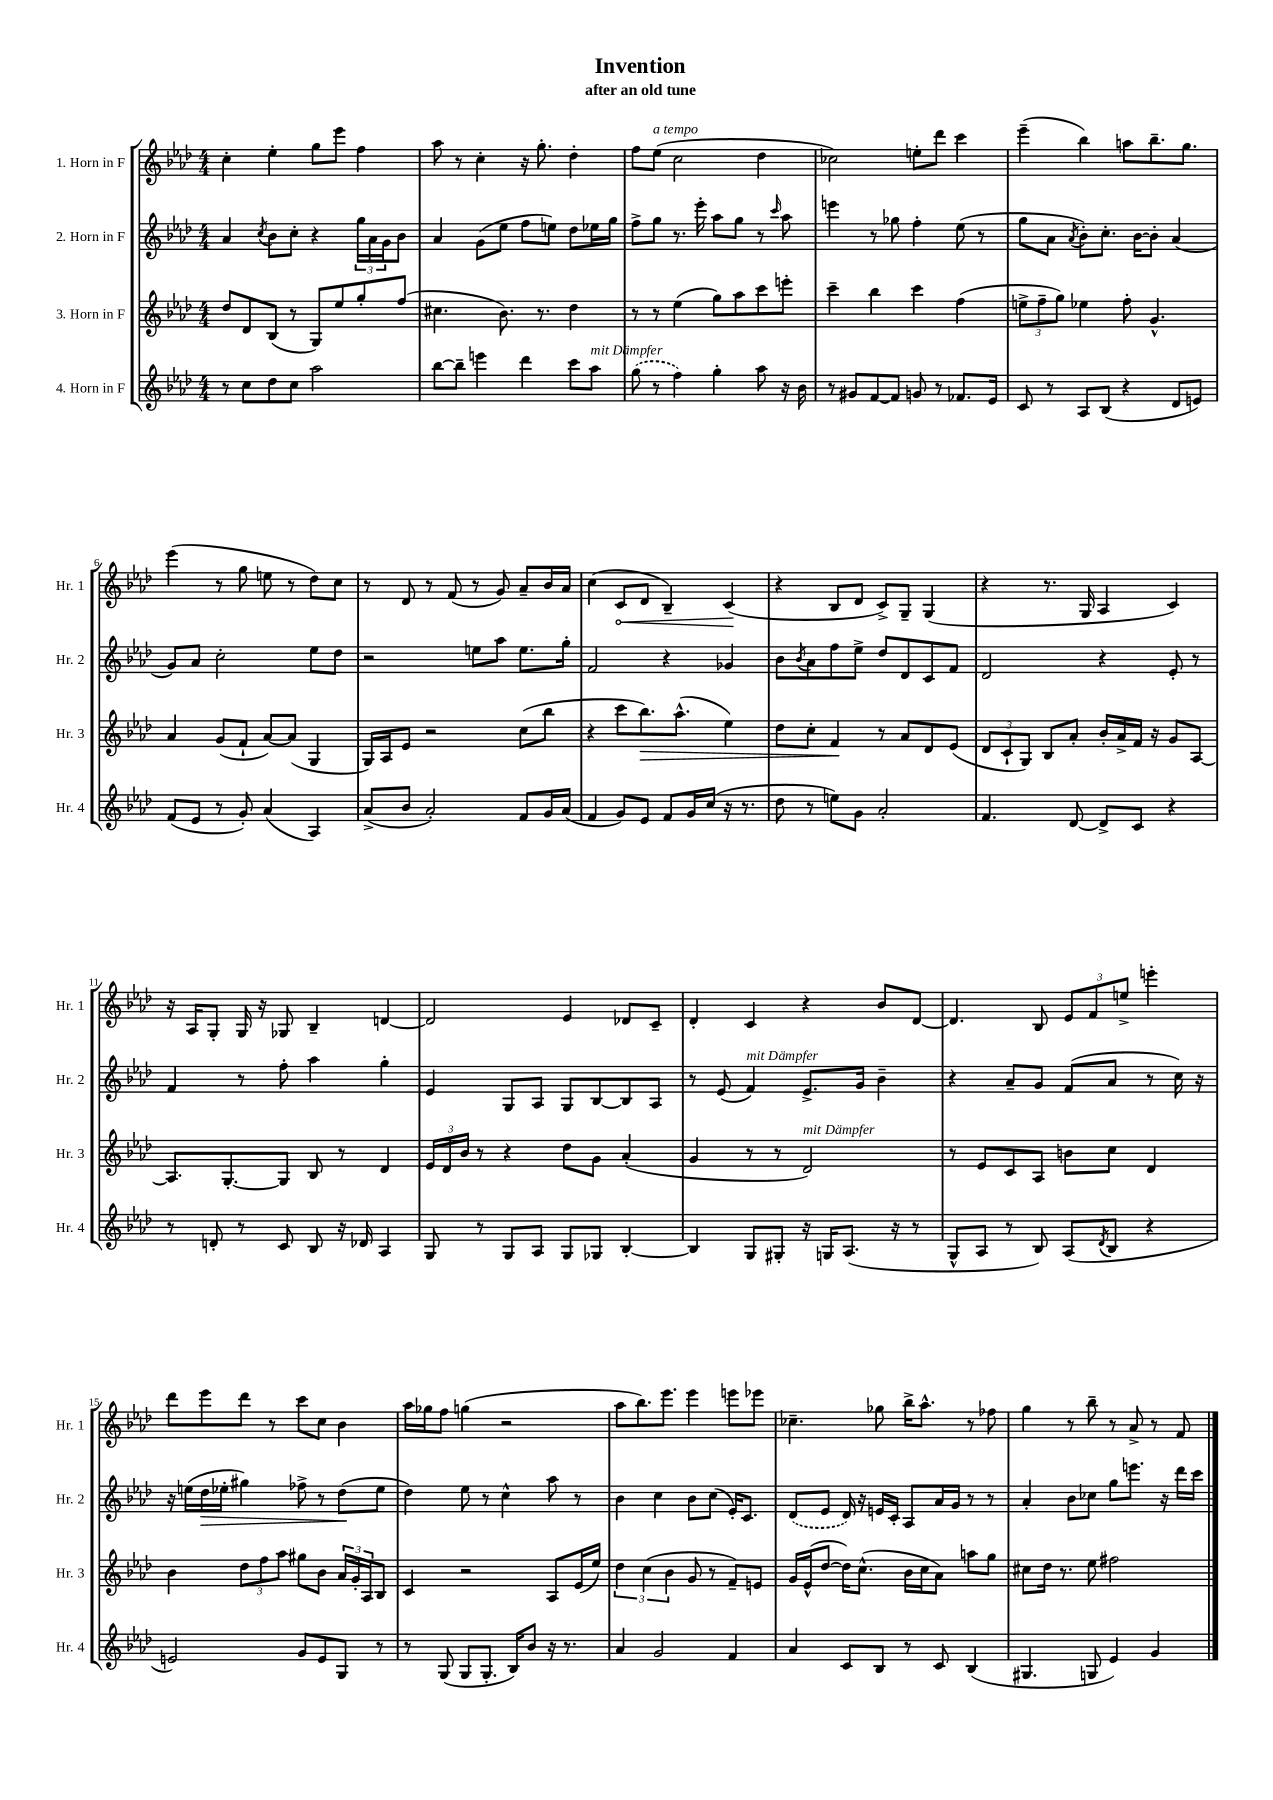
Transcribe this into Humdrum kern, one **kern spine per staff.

**kern	**kern	**dynam	**kern	**dynam	**kern	**dynam
*part4	*part3	*part3	*part2	*part2	*part1	*part1
*staff4	*staff3	*staff3	*staff2	*staff2	*staff1	*staff1
*I"4. Horn in F	*I"3. Horn in F	*	*I"2. Horn in F	*	*I"1. Horn in F	*
*I'Hr. 4	*I'Hr. 3	*	*I'Hr. 2	*	*I'Hr. 1	*
*clefG2	*clefG2	*	*clefG2	*	*clefG2	*
*k[b-e-a-d-]	*k[b-e-a-d-]	*	*k[b-e-a-d-]	*	*k[b-e-a-d-]	*
*M4/4	*M4/4	*	*M4/4	*	*M4/4	*
=1	=1	=1	=1	=1	=1	=1
8r	8dd-/L	.	4a-/	.	4cc'\	.
8cc\L	8d-/	.	.	.	.	.
.	.	.	8qcc/	.	.	.
8dd-\	(8B-/J	.	8b-\L	.	4ee-'\	.
8cc\J	8r	.	8cc'\J	.	.	.
2aa-\	8G/L)	.	4r	.	8gg\L	.
.	8ee-/	.	.	.	8eee-\J	.
.	8gg'/	.	24gg\LL	.	4ff\	.
.	.	.	24a-\	.	.	.
.	.	.	24g\J	.	.	.
.	(8ff/J	.	8b-\J	.	.	.
=2	=2	=2	=2	=2	=2	=2
[8bb-\L	4.cc#X\	.	4a-/	.	8aa-\	.
8bb-~\J]	.	.	.	.	8r	.
4eeen\	.	.	(8g\L	.	4cc'\	.
.	8.b-\)	.	8ee-\J	.	.	.
4ddd-\	.	.	8ff\L	.	16r	.
.	8.r	.	.	.	8.gg'\	.
.	.	.	8een\J)	.	.	.
8ccc\L	4dd-\	.	8dd-\L	.	4dd-'\	.
!LO:TX:a:i:t=mit Dämpfer	!	!	!	!	!	!
8aa-\J	.	.	16ee-X\L	.	.	.
.	.	.	16gg\JJ	.	.	.
=3	=3	=3	=3	=3	=3	=3
(8gg\	8r	.	8ff^\L	.	8ff\L	.
!	!	!	!	!	!LO:TX:a:i:t=a tempo	!
8r	8r	.	8gg\J	.	(8ee-\J	.
4ff\)	(4ee-\	.	8.r	.	2cc\	.
.	.	.	16eee-'\	.	.	.
4gg'\	8gg\L)	.	8aa-\L	.	.	.
.	8aa-\	.	8gg\J	.	.	.
8aa-\	8ccc\	.	8r	.	4dd-\	.
.	.	.	16qqccc/	.	.	.
16r	8eeen'\J	.	8aa-\	.	.	.
16b-\	.	.	.	.	.	.
=4	=4	=4	=4	=4	=4	=4
8r	4ccc~\	.	4eeen\	.	2cc-X\)	.
8g#X/L	.	.	.	.	.	.
[8f/	4bb-\	.	8r	.	.	.
8f/J]	.	.	8gg-X\	.	.	.
8gn/	4ccc\	.	4ff'\	.	8een'\L	.
8r	.	.	.	.	8ddd-\J	.
8.f-X/L	(4ff\	.	(8ee-\	.	4ccc\	.
.	.	.	8r	.	.	.
16e-/Jk	.	.	.	.	.	.
=5	=5	=5	=5	=5	=5	=5
8c/	12een^\L	.	8gg\L	.	(4eee-~\	.
.	12ff~\	.	.	.	.	.
8r	.	.	8a-\J	.	.	.
.	12gg\J)	.	.	.	.	.
.	.	.	8qa-/	.	.	.
8A-/L	4ee-X\	.	8b-'\L)	.	4bb-\)	.
(8B-/J	.	.	8.cc'\J	.	.	.
4r	8ff'\	.	.	.	8aan\L	.
.	.	.	[16b-\KL	.	.	.
.	4.g^^/	.	8b-'\J]	.	8.bb-~\	.
8d-/L	.	.	(4a-/	.	.	.
.	.	.	.	.	8.gg\J	.
8en/J)	.	.	.	.	.	.
!!LO:LB:g=z
=6	=6	=6	=6	=6	=6	=6
(8f/L	4a-/	.	8g/L)	.	(4eee-\	.
8e-/J	.	.	8a-/J	.	.	.
8r	(8g/L	.	2cc'\	.	8r	.
8g'/)	8f`/J	.	.	.	8gg\	.
(4a-/	[8a-/L)	.	.	.	8een\	.
.	(8a-/J]	.	.	.	8r	.
4A-/)	4G/	.	8ee-\L	.	8dd-\L)	.
.	.	.	8dd-\J	.	8cc\J	.
=7	=7	=7	=7	=7	=7	=7
(8a-^/L	16G/LL)	.	2r	.	8r	.
.	16A-/J	.	.	.	.	.
8b-/J	8e-/J	.	.	.	8d-/	.
2a-'/)	2r	.	.	.	8r	.
.	.	.	.	.	(8f/	.
.	.	.	8een\L	.	8r	.
.	.	.	8aa-\J	.	8g/)	.
8f/L	(8cc\L	.	8.ee\L	.	8a-~/L	.
16g/L	8bb-\J	.	.	.	16b-/L	.
(16a-/JJ	.	.	16gg'\Jk	.	16a-/JJ	.
=8	=8	=8	=8	=8	=8	=8
4f/	4r	.	2f/	.	(4cc\	.
!	!	!	!	!	!	!LO:HP:b
8g/L)	8ccc\L	.	.	.	8c/L	<
!	!	!LO:HP:b	!	!	!	!
8e-/J	8.bb-\)	>	.	.	8d-/J	.
8f/L	.	.	4r	.	4B-~/)	.
.	(8.aa-^^\J	.	.	.	.	.
16g/L	.	.	.	.	.	.
(16cc/JJ	.	.	.	.	.	.
16r	4ee-\)	.	4g-X/	.	(4c/	.
8.r	.	.	.	.	.	.
.	.	.	.	.	.	[
=9	=9	=9	=9	=9	=9	=9
8dd-\	8dd-\L	.	8b-\L	.	4r	.
.	.	.	8qb-/	.	.	.
8r	8cc'\J	.	8a-\	.	.	.
8een\L)	4f/	.	8ff\	.	8B-/L	.
8g\J	.	.	8ee-^\J	.	8d-/J	.
2a-'/	8r	]	8dd-/L	.	8c^/L)	.
.	8a-/L	.	8d-/	.	8G~/J	.
.	8d-/	.	8c/	.	(4G/	.
.	(8e-/J	.	8f/J	.	.	.
=10	=10	=10	=10	=10	=10	=10
4.f/	12d-/L	.	2d-/	.	4r	.
.	12c`/	.	.	.	.	.
.	12G/J)	.	.	.	.	.
.	8B-/L	.	.	.	8.r	.
[8d-/	8a-'/J	.	.	.	.	.
.	.	.	.	.	16G/	.
8d-^/L]	16b-'/LL	.	4r	.	4A-/	.
.	16a-^/	.	.	.	.	.
8c/J	16f/JJ	.	.	.	.	.
.	16r	.	.	.	.	.
4r	8g/L	.	8e-'/	.	4c/)	.
.	[8A-/J	.	8r	.	.	.
!!LO:LB:g=z
=11	=11	=11	=11	=11	=11	=11
8r	8.A-/L]	.	4f/	.	16r	.
.	.	.	.	.	16A-/KL	.
8dn'/	.	.	.	.	8G'/J	.
.	[8.G'/	.	.	.	.	.
8r	.	.	8r	.	16G/	.
.	.	.	.	.	16r	.
8c/	8G/J]	.	8ff'\	.	8G-X/	.
8B-/	8B-/	.	4aa-\	.	4B-~/	.
16r	8r	.	.	.	.	.
16d-X/	.	.	.	.	.	.
4A-/	4d-/	.	4gg'\	.	[4dn/	.
=12	=12	=12	=12	=12	=12	=12
8G/	24e-/LL	.	4e-/	.	2d/]	.
.	24d-/	.	.	.	.	.
.	24b-/JJ	.	.	.	.	.
8r	8r	.	.	.	.	.
8G/L	4r	.	8G/L	.	.	.
8A-/J	.	.	8A-/J	.	.	.
8G/L	8dd-\L	.	8G/L	.	4e-/	.
8G-X/J	8g\J	.	[8B-/	.	.	.
[4B-'/	(4a-'/	.	8B-/]	.	8d-X/L	.
.	.	.	8A-/J	.	8c~/J	.
=13	=13	=13	=13	=13	=13	=13
4B-/]	4g/	.	8r	.	4d-'/	.
.	.	.	(8e-/	.	.	.
!	!	!	!LO:TX:a:i:t=mit Dämpfer	!	!	!
8G/L	8r	.	4f/)	.	4c/	.
8G#X'/J	8r	.	.	.	.	.
!	!LO:TX:a:i:t=mit Dämpfer	!	!	!	!	!
16r	2d-/)	.	8.e-^/L	.	4r	.
16Gn/KL	.	.	.	.	.	.
(8.A-/J	.	.	.	.	.	.
.	.	.	16g/Jk	.	.	.
.	.	.	4b-~\	.	8b-/L	.
16r	.	.	.	.	.	.
8r	.	.	.	.	[8d-/J	.
=14	=14	=14	=14	=14	=14	=14
8G^^/L	8r	.	4r	.	4.d-/]	.
8A-/J	8e-/L	.	.	.	.	.
8r	8c/	.	8a-~/L	.	.	.
8B-/)	8A-/J	.	8g/J	.	8B-/	.
(8A-/L	8bn\L	.	(8f/L	.	12e-/L	.
.	.	.	.	.	12f/	.
8qd-/	.	.	.	.	.	.
8B-/J	8cc\J	.	8a-/J	.	.	.
.	.	.	.	.	12een^/J	.
4r	4d-/	.	8r	.	4eeen'\	.
.	.	.	16cc\)	.	.	.
.	.	.	16r	.	.	.
!!LO:LB:g=z
=15	=15	=15	=15	=15	=15	=15
2en/)	4b-\	.	16r	.	8ddd-\L	.
.	.	.	(16een\LL	.	.	.
!	!	!	!	!LO:HP:b	!	!
.	.	.	16dd-\	>	8eee-\	.
.	.	.	16ee-X'\JJ	.	.	.
.	12dd-\L	.	4gg#X\)	.	8ddd-\J	.
.	12ff\	.	.	.	.	.
.	.	.	.	.	8r	.
.	12aa-\J	.	.	.	.	.
8g/L	8gg#X\L	.	8ff-X^\	.	8ccc\L	.
8e/	8b-\J	.	8r	.	8cc\J	.
8G/J	24a-/LL	.	(8dd-\L	.	4b-\	.
.	24g'/	.	.	.	.	.
.	24A-/J	.	.	.	.	.
8r	8B-/J	.	8ee-\J	]	.	.
=16	=16	=16	=16	=16	=16	=16
8r	4c/	.	4dd-\)	.	16aa-\LL	.
.	.	.	.	.	16gg-X\J	.
(8G/	.	.	.	.	8ff\J	.
8G/L	2r	.	8ee-\	.	(4ggn\	.
8.G'/J	.	.	8r	.	.	.
.	.	.	4cc^^\	.	2r	.
16B-/KL)	.	.	.	.	.	.
8b-/J	.	.	.	.	.	.
16r	8A-/L	.	8aa-\	.	.	.
8.r	.	.	.	.	.	.
.	(16e-/L	.	8r	.	.	.
.	16ee-/JJ)	.	.	.	.	.
=17	=17	=17	=17	=17	=17	=17
4a-/	6dd-\	.	4b-\	.	8aa-\L	.
.	.	.	.	.	8.bb-\)	.
.	(6cc\	.	.	.	.	.
2g/	.	.	4cc\	.	.	.
.	.	.	.	.	8.eee-\J	.
.	6b-\	.	.	.	.	.
.	8g/	.	8b-\L	.	4eee-\	.
.	8r	.	(8cc\J	.	.	.
4f/	8f~/L)	.	16e-'/KL)	.	8eeen\L	.
.	.	.	8.c/J	.	.	.
.	8en/J	.	.	.	8eee-X\J	.
=18	=18	=18	=18	=18	=18	=18
4a-/	16g/LL	.	(8d-/L	.	4.cc-X~\	.
.	(16e-^^/J	.	.	.	.	.
.	[8dd-/J	.	8e-/J	.	.	.
8c/L	16dd-\KL])	.	16d-/)	.	.	.
.	(8.cc^^\J	.	16r	.	.	.
8B-/J	.	.	16en/LL	.	8gg-X\	.
.	.	.	16c'/JJ	.	.	.
8r	16b-\LL	.	8A-/L	.	16bb-^\KL	.
.	16cc\J	.	.	.	8.aa-^^\J	.
8c/	8a-\J)	.	16a-/L	.	.	.
.	.	.	16g/JJ	.	.	.
(4B-/	8aan\L	.	8r	.	8r	.
.	8gg\J	.	8r	.	8ff-X\	.
=19	=19	=19	=19	=19	=19	=19
4.G#X/	8cc#X\L	.	4a-'/	.	4gg\	.
.	16dd-\Jk	.	.	.	.	.
.	8.r	.	.	.	.	.
.	.	.	8b-\L	.	8r	.
8Gn/	8ee-\	.	8cc-X\J	.	8bb-~\	.
4e-/)	2ff#X\	.	8gg\L	.	8r	.
.	.	.	8.eeen\J	.	8a-^/	.
4g/	.	.	.	.	8r	.
.	.	.	16r	.	.	.
.	.	.	16ddd-\LL	.	8f/	.
.	.	.	16ccc\JJ	.	.	.
==	==	==	==	==	==	==
*-	*-	*-	*-	*-	*-	*-
